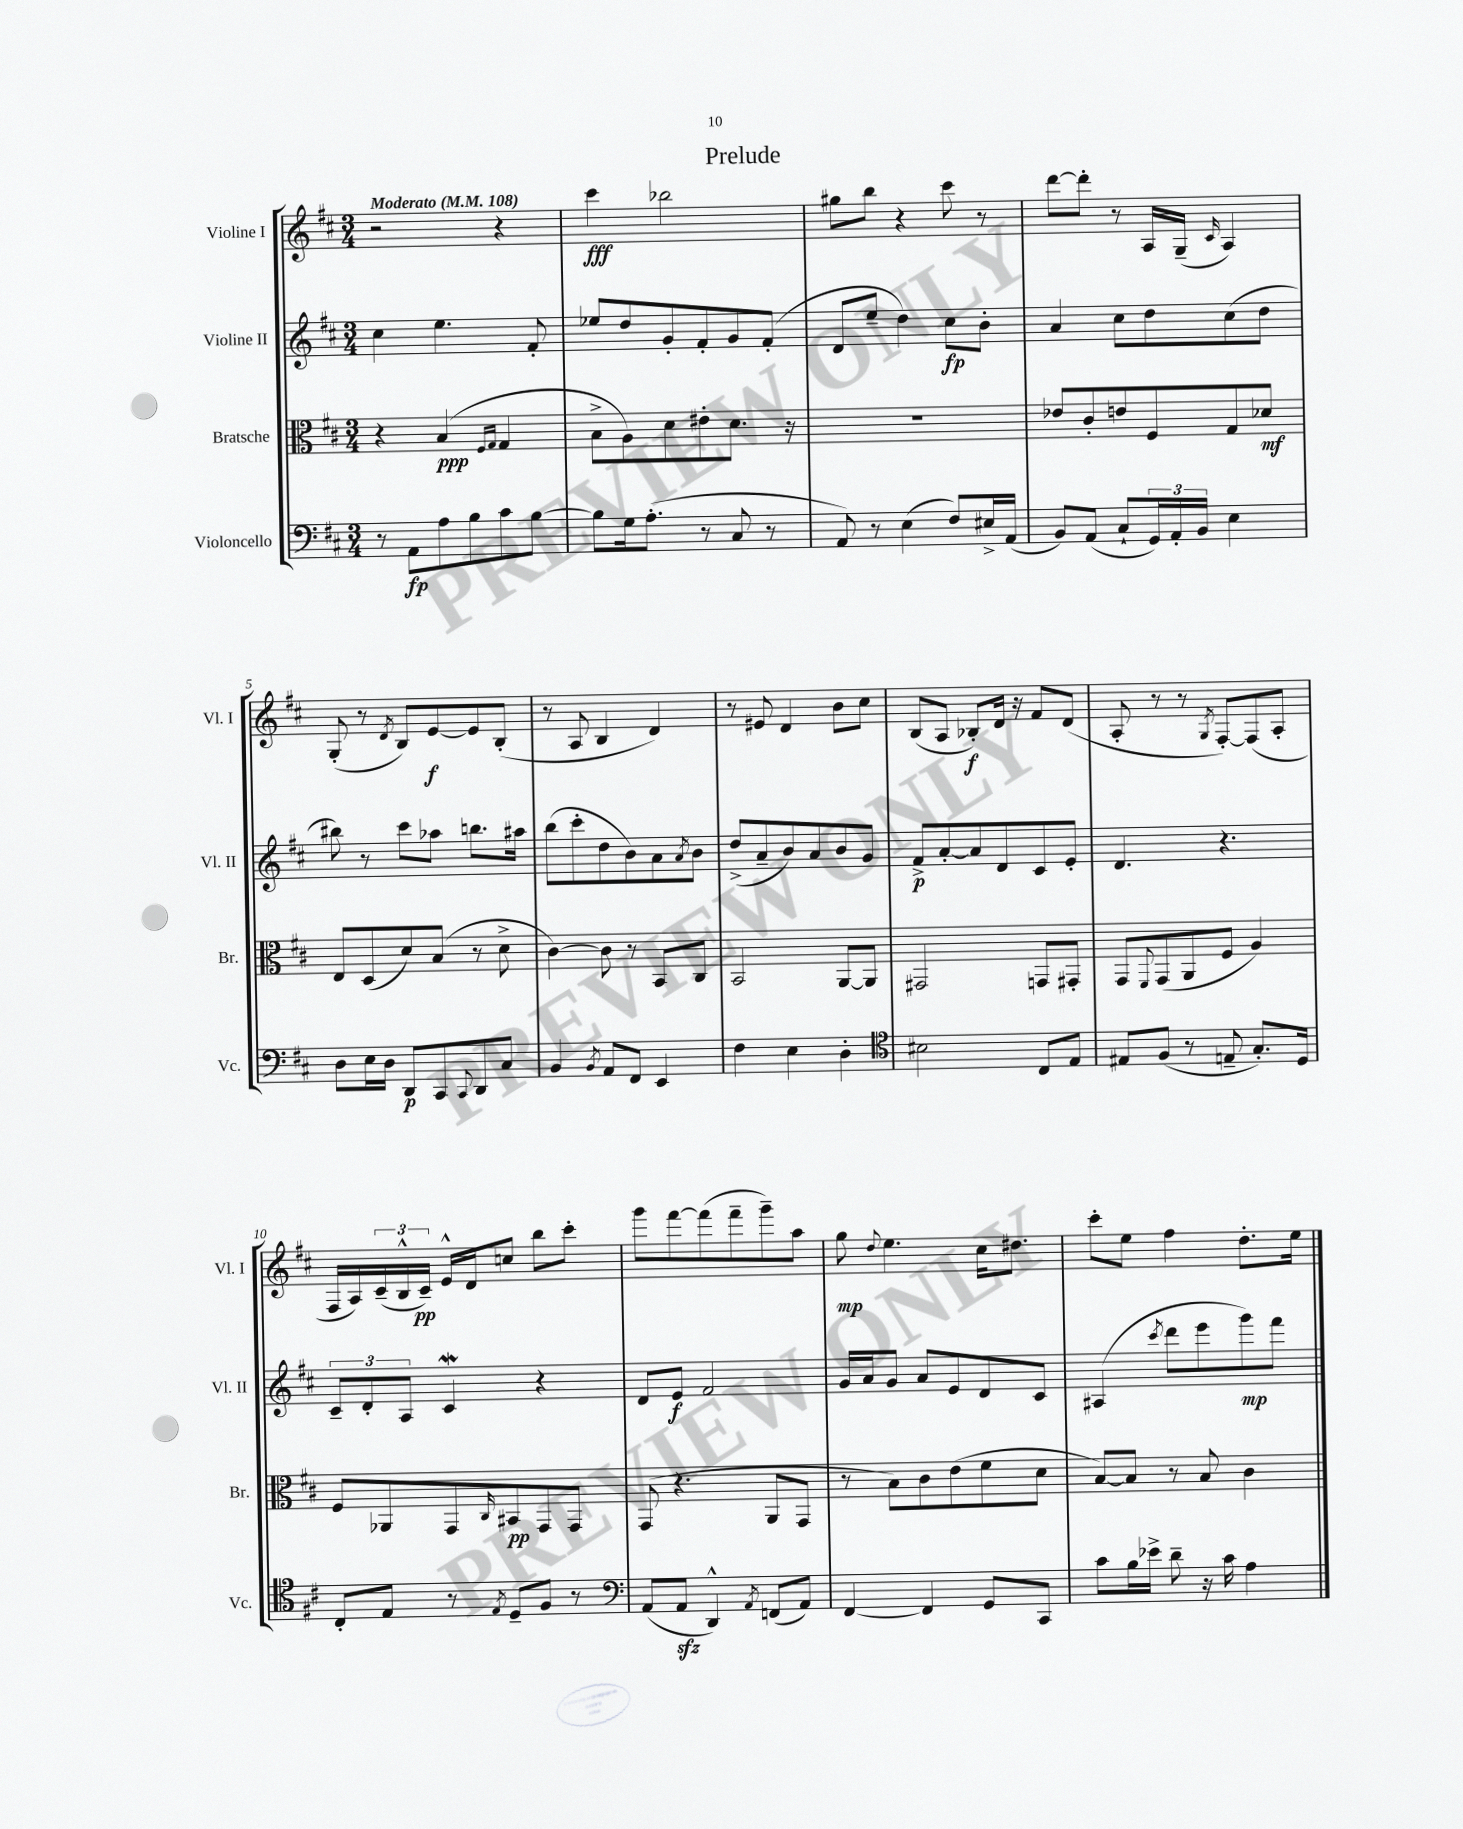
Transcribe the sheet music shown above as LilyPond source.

\header { title = "Prelude" }
<<
\new StaffGroup <<
\new Staff = "s0" \with { instrumentName = "Violine I" shortInstrumentName = "Vl. I" } {
    \clef treble \key d \major \numericTimeSignature \time 3/4 \tempo "Moderato" 4 = 108
    r2 r4 |
    cis'''4\fff bes''2 |
    gis''8 b''8 r4 cis'''8 r8 |
    d'''8~ d'''8-. r8 a16 g16--( \grace { cis'16 } a4) |
    g8-.( r8 \acciaccatura { d'8 } b8) e'8~\f e'8 b8-.( |
    r8 a8 b4 d'4) |
    r8 eis'8 d'4 b'8 cis''8 |
    b8( a8 bes8-.\f) d'16 r16 fis'8 d'8( |
    a8-. r8 r8 \acciaccatura { g8 } fis8~-.) fis8( a8-. |
    fis16 a16) \tuplet 3/2 { cis'16--( b16-^ cis'16--\pp) } e'16-^ d'16 c''8 b''8 cis'''8-. |
    g'''8 fis'''8~ fis'''8( fis'''8-- g'''8--) a''8 |
    g''8\mp \appoggiatura { d''8 } e''4. cis''16 dis''8. |
    cis'''8-. e''8 fis''4 d''8.-. e''16 \bar "|." |
}
\new Staff = "s1" \with { instrumentName = "Violine II" shortInstrumentName = "Vl. II" } {
    \clef treble \key d \major \numericTimeSignature \time 3/4
    cis''4 e''4. fis'8-. |
    ees''8 d''8 g'8-. fis'8-. g'8 fis'8-.( |
    d'8 e''8-- d''4) cis''8\fp b'8-. |
    a'4 cis''8 d''8 cis''8( d''8 |
    bis''8) r8 cis'''8 aes''8 b''8. ais''16 |
    b''8( cis'''8-. d''8 b'8) a'8 \acciaccatura { a'8 } b'8 |
    d''8->( a'8-- b'8) a'8 b'8 g'8 |
    fis'8->\p a'8~-. a'8 d'8 cis'8 e'8-. |
    d'4. r4. |
    \tuplet 3/2 { cis'8-- d'8-. a8 } cis'4\mordent r4 |
    d'8 e'8\f fis'2 |
    g'16 a'16 g'8 a'8 e'8 d'8 cis'8 |
    ais4( \acciaccatura { cis'''8 } d'''8 e'''8 g'''8\mp) fis'''8 \bar "|." |
}
\new Staff = "s2" \with { instrumentName = "Bratsche" shortInstrumentName = "Br." } {
    \clef alto \key d \major \numericTimeSignature \time 3/4
    r4 b4\ppp( \grace { fis16 g16 } g4 |
    b8-> a8) d'8 eis'8-. d'8. r16 |
    R2. |
    ees'8 cis'8-. e'8 fis8 g8 des'8\mf |
    e8 d8( d'8) b8( r8 d'8-> |
    cis'4~) cis'8 r8 b,8 cis8 |
    b,2 a,8~ a,8 |
    gis,2 g,8 gis,8-. |
    g,8 \appoggiatura { fis,8 } g,8( a,8 fis8 a4) |
    fis8 aes,8 g,8 \grace { cis16 } bis,8\pp g,8 g,8 |
    g,8( r4. a,8 g,8 |
    r8 b8) cis'8 e'8( fis'8 d'8 |
    b8~) b8 r8 b8 cis'4 \bar "|." |
}
\new Staff = "s3" \with { instrumentName = "Violoncello" shortInstrumentName = "Vc." } {
    \clef bass \key d \major \numericTimeSignature \time 3/4
    r8 a,8\fp a8 b8 cis'8 b8~ |
    b8 g16 a8.-.( r8 cis8 r8 |
    a,8) r8 e4( fis8) eis16-> a,16( |
    b,8) a,8( cis8-! \tuplet 3/2 { g,16) a,16-. b,16 } e4 |
    d8 e16 d16 d,8\p cis,8 \appoggiatura { cis,8 } d,8 cis8 |
    b,4 \acciaccatura { b,8 } a,8 fis,8 e,4 |
    fis4 e4 d4-. |
    \clef tenor bis2 cis8 e8 |
    eis8 fis8( r8 e8-- g8.-.) d16 |
    cis8-. e8 r8 \acciaccatura { e8 } d8-- fis8 r8 |
    \clef bass a,8( a,8\sfz d,4-^) \acciaccatura { a,8 } f,8( a,8) |
    fis,4~ fis,4 g,8 cis,8 |
    cis'8 b16 ees'16-> d'8-- r16 cis'16 a4 \bar "|." |
}
>>
>>
